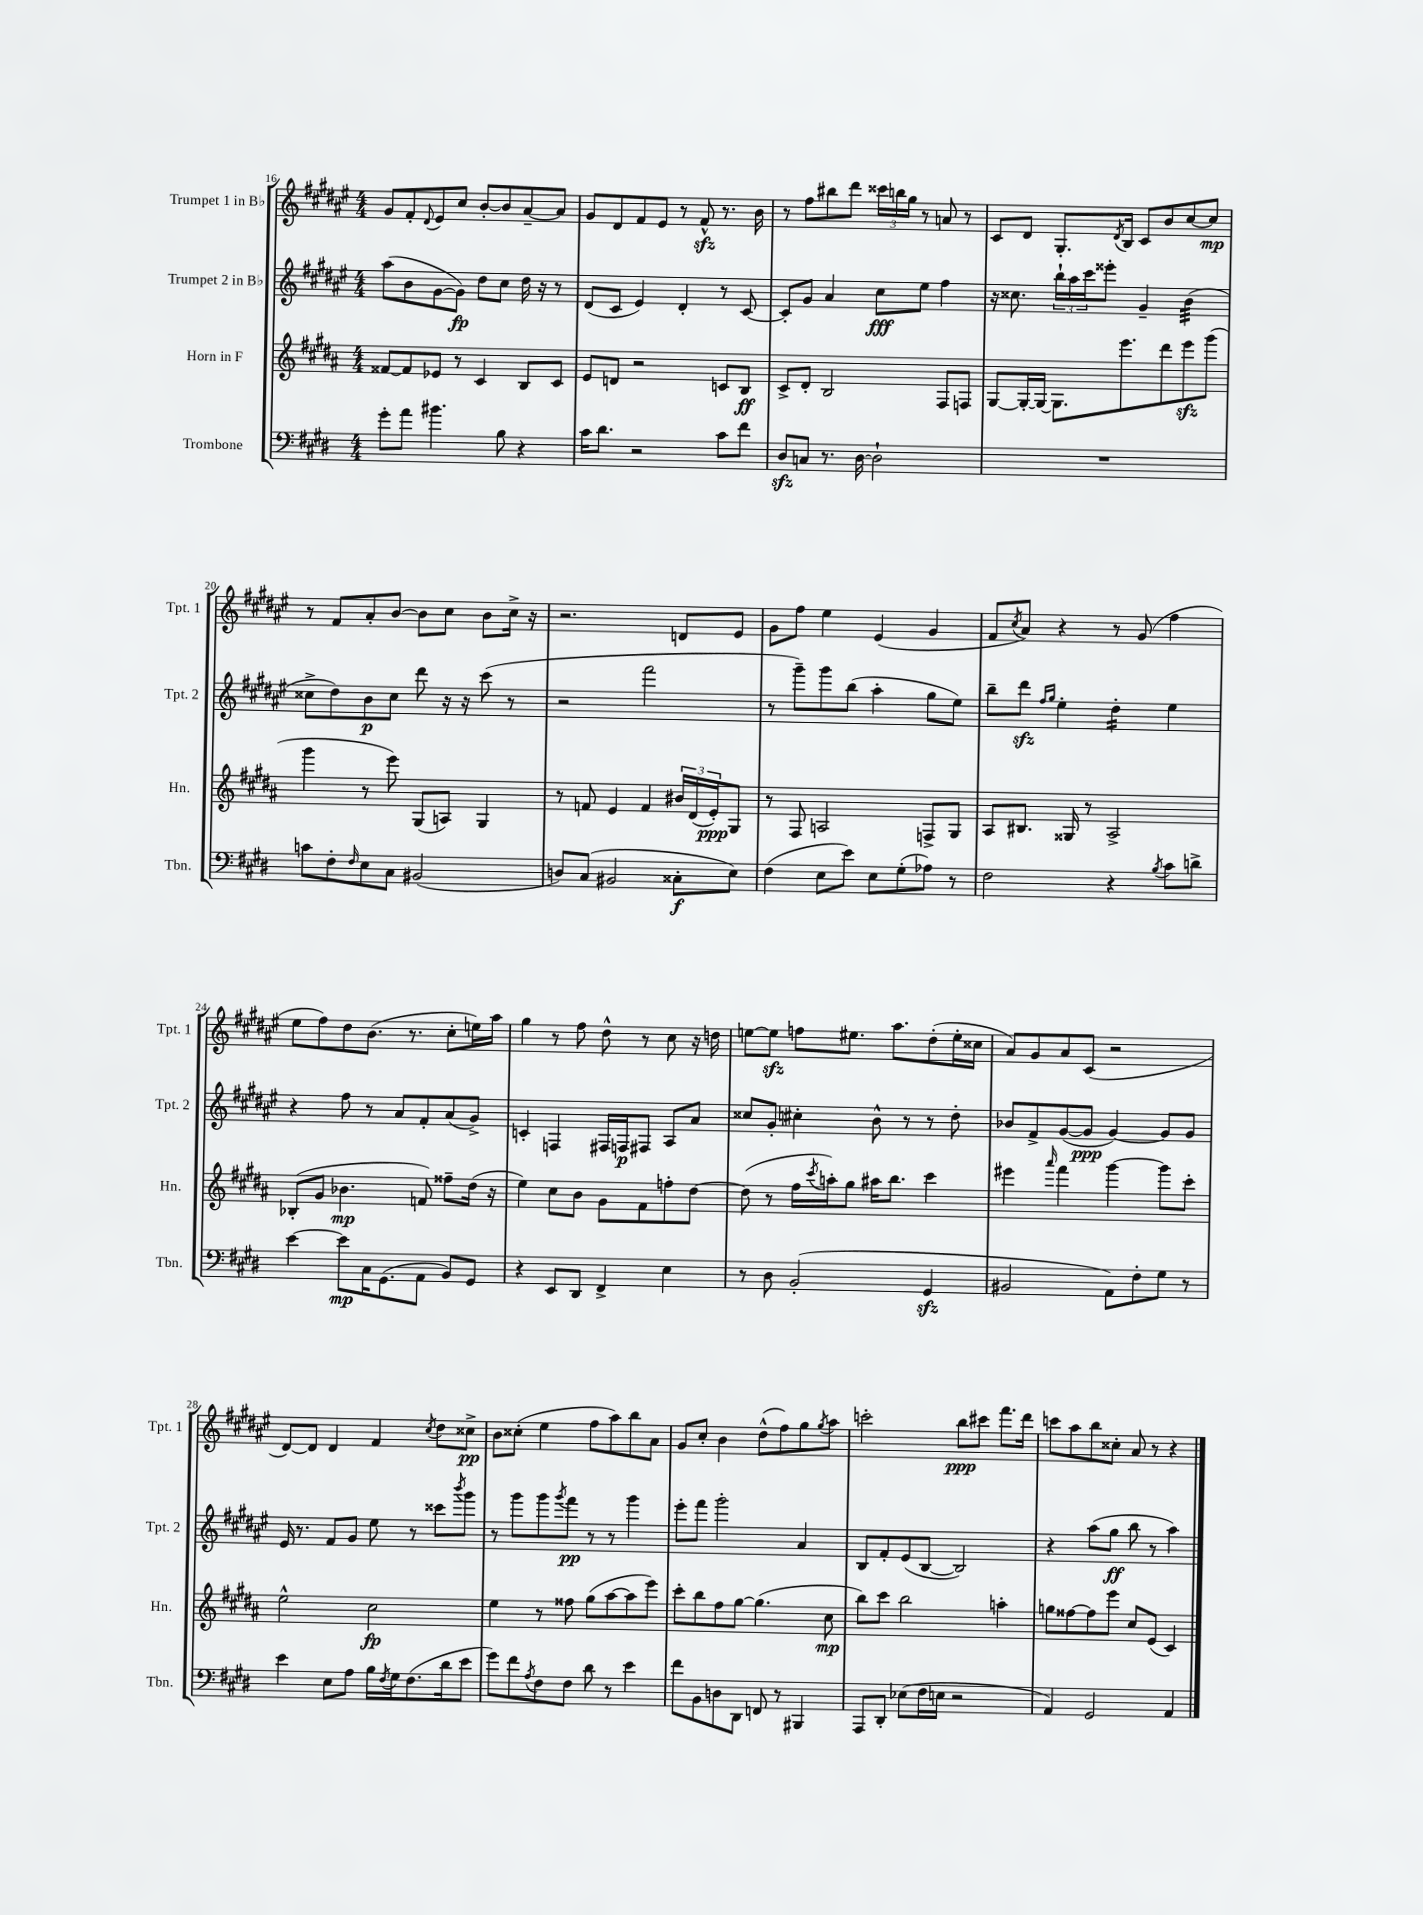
<<
\new StaffGroup <<
\new Staff = "s0" \with { instrumentName = "Trumpet 1 in Bb" shortInstrumentName = "Tpt. 1" } {
    \clef treble \key fis \major \numericTimeSignature \time 4/4
    gis'8 fis'8-. \appoggiatura { dis'8 } eis'8 cis''8 b'8~-. b'8 ais'8~-- ais'8 |
    gis'8 dis'8 fis'8 eis'8 r8 fis'8-^\sfz r8. b'16 |
    r8 fis''8 bis''8 dis'''8 \tuplet 3/2 { cisis'''16 b''16 gis''16 } r8 a'8 r8 |
    cis'8 dis'8 gis8.-. \acciaccatura { dis'8 } b16 cis'8 b'8 cis''8~ cis''8\mp |
    r8 fis'8 ais'8-. b'8~ b'8 cis''8 b'8 cis''16-> r16 |
    r2. d'8 eis'8 |
    gis'8 fis''8 eis''4 eis'4( gis'4 |
    fis'8 \acciaccatura { cis''8 } ais'8) r4 r8 gis'8( fis''4 |
    eis''8 fis''8) dis''8 b'8.( r8. cis''8-. e''16) ais''16 |
    gis''4 r8 fis''8 dis''8-^ r8 cis''8 r16 d''16 |
    e''8~ e''8\sfz f''8 eis''8. ais''8. dis''8-.( eis''16-. cisis''16 |
    ais'8) gis'8 ais'8 cis'8( r2 |
    dis'8~) dis'8 dis'4 fis'4 \acciaccatura { cis''8 } dis''8 cisis''8->\pp |
    b'8 cisis''8-.( eis''4 fis''8 ais''8) b''8 ais'8 |
    gis'8 cis''8-. b'4 dis''8-^( fis''8) gis''8 \acciaccatura { gis''8 } ais''8 |
    c'''2-. b''8\ppp cis'''8 fis'''8. dis'''16 |
    c'''8 ais''8 b''8 cisis''8-. ais'8 r8 r4 \bar "|." |
}
\new Staff = "s1" \with { instrumentName = "Trumpet 2 in Bb" shortInstrumentName = "Tpt. 2" } {
    \clef treble \key fis \major \numericTimeSignature \time 4/4
    ais''8( b'8 gis'8~ gis'8\fp) dis''8 cis''8 dis''16 r16 r8 |
    dis'8( cis'8 eis'4) dis'4-. r8 cis'8~ |
    cis'8-. gis'8 ais'4 cis''8\fff eis''8 fis''4 |
    r16 cisis''8. \tuplet 3/2 { b''16-! ais''16 cis'''16 } eisis'''8-. gis'4-- b'4:32( |
    cisis''8-> dis''8) b'8\p cisis''8 dis'''8 r16 r16 cis'''8( r8 |
    r2 fis'''2 |
    r8 gis'''8--) gis'''8 b''8( ais''4-. gis''8 eis''8) |
    b''8-- dis'''8\sfz \grace { fis''16 gis''16 } eis''4-. dis''4:16-. eis''4 |
    r4 fis''8 r8 ais'8 fis'8-. ais'8( gis'8->) |
    c'4-. f4 fis16 f16\p fis8 ais8 ais'8 |
    cisis''8 gis'8-. cis''4-. b'8-^ r8 r8 dis''8-. |
    bes'8 fis'8-> gis'8~( gis'8\ppp gis'4~) gis'8 gis'8 |
    eis'16 r8. fis'8 gis'8 eis''8 r8 cisis'''8 \acciaccatura { b'''8 } gis'''8 |
    r8 gis'''8 gis'''8 \acciaccatura { gis'''8 } fis'''8\pp r8 r8 gis'''4 |
    eis'''8-. fis'''8 gis'''2-. ais'4 |
    b8 fis'8-. eis'8( b8~ b2) |
    r4 ais''8( gis''8\ff b''8 r8 ais''4) \bar "|." |
}
\new Staff = "s2" \with { instrumentName = "Horn in F" shortInstrumentName = "Hn." } {
    \clef treble \key b \major \numericTimeSignature \time 4/4
    fisis'8~ fisis'8 ees'8 r8 cis'4 b8 cis'8 |
    e'8 d'8 r2 c'8 b8\ff |
    cis'8-> dis'8-. b2 fis8 f8 |
    gis8~ gis16~-. gis16~ gis8. e'''8. dis'''8 e'''8\sfz gis'''8( |
    gis'''4 r8 e'''8) gis8( a8) gis4 |
    r8 f'8 e'4 f'4 \tuplet 3/2 { bis'16 dis'16( e'16-.\ppp) } gis8 |
    r8 fis8 a2 f8-> gis8 |
    ais8 bis8. gisis16 r8 ais2-> |
    bes8-.( gis'8 bes'4.\mp f'8) fisis''8-- dis''16( r16 |
    e''4) cis''8 b'8 gis'8 fis'8 f''8-. dis''8~ |
    dis''8( r8 fis''16 \acciaccatura { cis'''8 } a''16-.) gis''8 ais''16 b''8. cis'''4 |
    eis'''4 \grace { ais'''16 } fis'''4 gis'''4~ gis'''8 cis'''8-. |
    e''2-^ cis''2\fp |
    e''4 r8 fisis''8 gis''8( ais''8~ ais''8 e'''8) |
    cis'''8-. b''8 fis''8 gis''8~ gis''4.( cis''8\mp |
    b''8) cis'''8 b''2 a''4-. |
    g''8 fisis''8~ fisis''8 e'''8 cis''8 e'8( cis'4) \bar "|." |
}
\new Staff = "s3" \with { instrumentName = "Trombone" shortInstrumentName = "Tbn." } {
    \clef bass \key e \major \numericTimeSignature \time 4/4
    gis'8-. a'8 bis'4. b8 r4 |
    cis'16 dis'8. r2 cis'8 fis'8 |
    dis8\sfz c8 r8. dis16~ dis2-! |
    R1 |
    c'8 fis8-. \grace { fis16 } e8 cis8 bis,2( |
    d8) cis8( bis,2 cisis8-.\f e8) |
    fis4( e8 e'8) e8 gis8-.( aes8) r8 |
    fis2 r4 \acciaccatura { b8 } cis'8 d'8-> |
    e'4~ e'8\mp cis16 gis,8.( a,8 b,8) gis,8 |
    r4 e,8 dis,8 fis,4-> e4 |
    r8 dis8 b,2-.( gis,4\sfz |
    bis,2 a,8) fis8-. gis8 r8 |
    e'4 e8 a8 b16 \acciaccatura { fis8 } gis16 fis8.( dis'16 e'8 |
    gis'8) fis'8 \acciaccatura { a8 } fis8 fis8 dis'8 r8 e'4 |
    fis'8 b,8 d8 dis,8 f,8 r8 bis,,4 |
    a,,8 dis,8-. ees8( fis16 e16 r2 |
    a,4) gis,2 a,4 \bar "|." |
}
>>
>>
\layout { \context { \Score currentBarNumber = #16 } }
